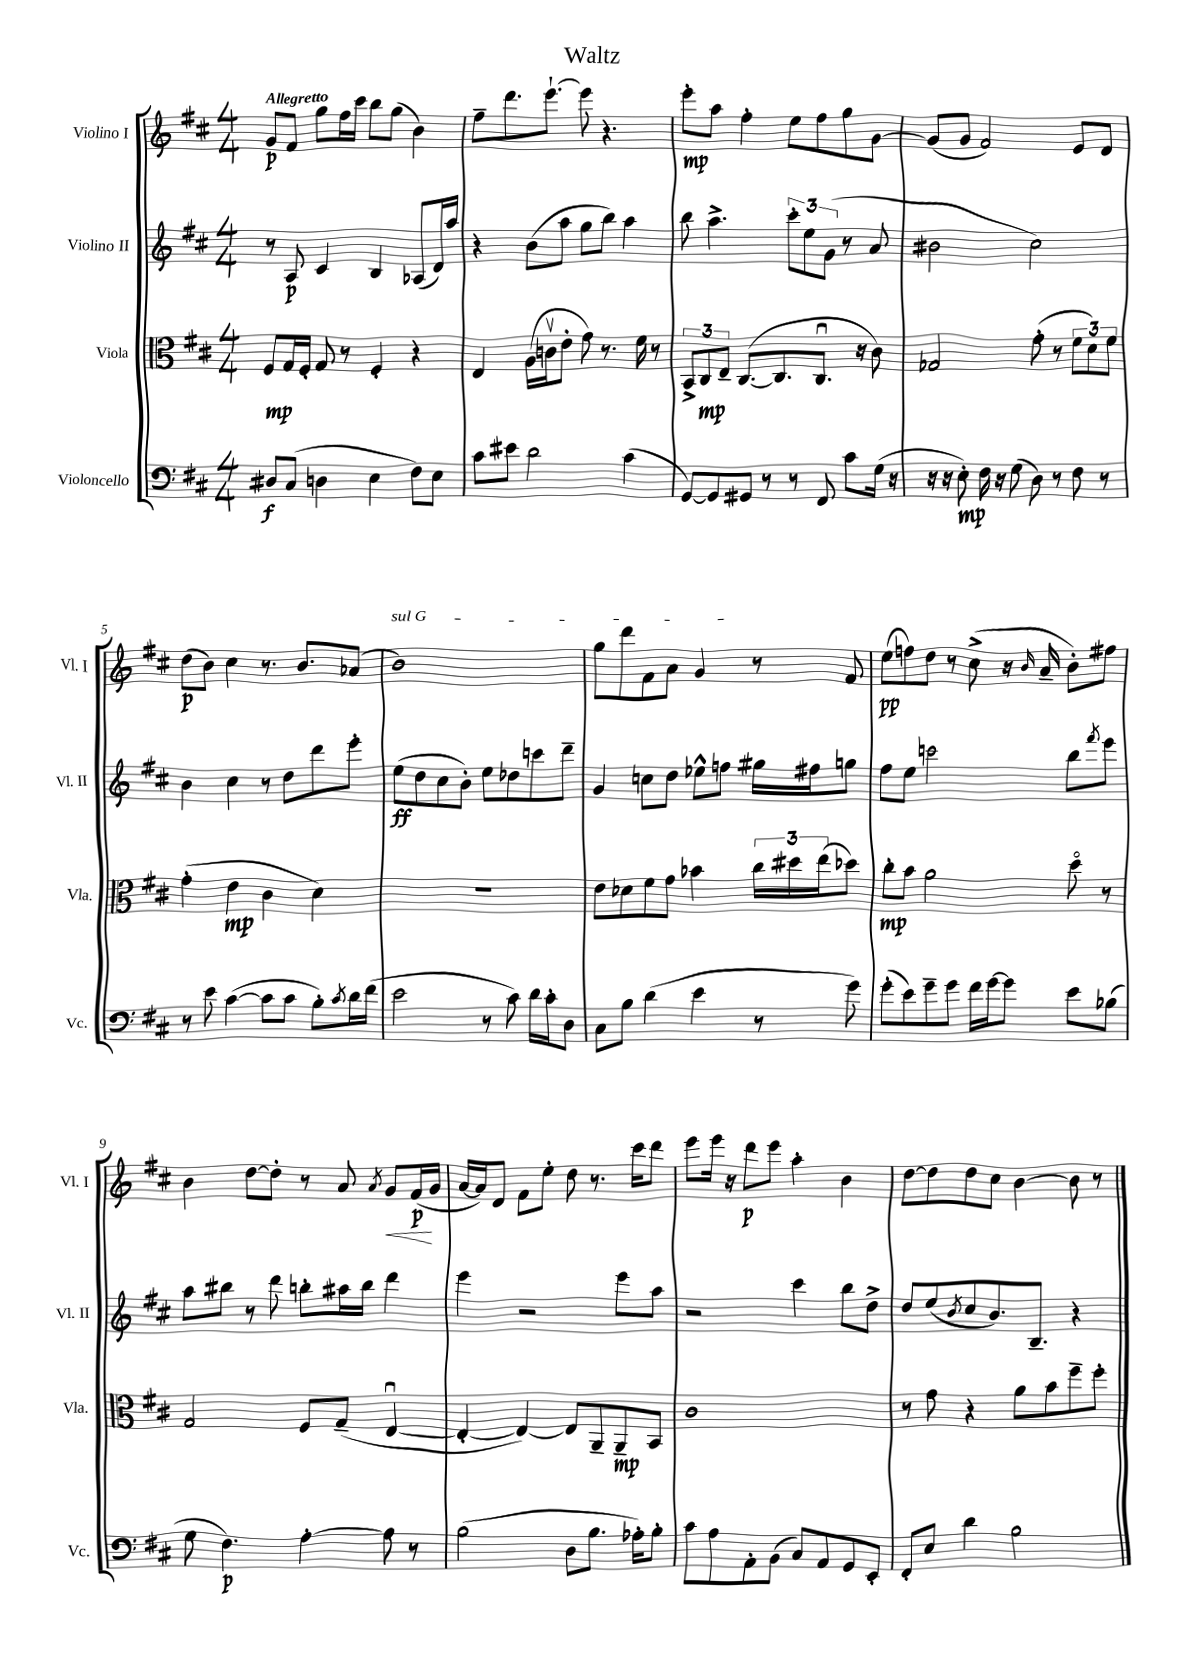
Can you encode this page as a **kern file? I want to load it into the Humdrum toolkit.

**kern	**kern	**kern	**kern
*staff4	*staff3	*staff2	*staff1
*clefF4	*clefC3	*clefG2	*clefG2
*k[f#c#]	*k[f#c#]	*k[f#c#]	*k[f#c#]
*M4/4	*M4/4	*M4/4	*M4/4
8D#	8F#	8r	8g
(8C#	16G	8A	8f#
.	16F#'	.	.
4D	8G	4c#	8gg
.	8r	.	16ff#
.	.	.	16ccc#
4E	4F#'	4B	8bb
.	.	.	(8gg
8F#)	4r	(8A-	4b)
8E	.	16d)	.
.	.	16aa	.
=	=	=	=
8c#	4E	4r	8ff#~
8e#	.	.	8.ddd
2d	(16A	(8b	.
.	16cv	.	[8.eee`
.	8e'	8aa	.
.	8g)	8gg	8eee]
.	8.r	8bb)	4.r
(4c#	.	4aa	.
.	16f#	.	.
.	8r	.	.
=	=	=	=
[8GG)	12BB^	8bb	8eee'
.	12C#	.	.
8GG]	.	4.aa^	8aa
.	12E~	.	.
8GG#	([8.C#	.	4ff#'
8r	.	.	.
.	8.C#]	.	.
8r	.	12ccc#'	8ee
.	.	12ee	.
8FF#	8.C#u	.	8ff#
.	.	(12g	.
8c#	.	8r	8gg
.	16r	.	.
(16G	8c#)	8a	[8g
16r	.	.	.
=	=	=	=
16r	2G-	2b#	(8g]
16r	.	.	.
8E')	.	.	8g
16F#	.	.	2f#)
16r	.	.	.
(8G	.	.	.
8D)	(8g'	2cc#)	.
8r	8r	.	.
8F#	12f#	.	8e
.	12d)	.	.
8r	.	.	8d
.	12f#	.	.
=	=	=	=
8r	(4g'	4b	(8dd
8e	.	.	8b)
([4c#	4e	4cc#	4cc#
8c#]	4c#	8r	8.r
8c#	.	8dd	.
.	.	.	8.b
8B')	4d)	8ddd	.
8qc#	.	.	.
16d	.	8eee'	(8a-
(16f#	.	.	.
=	=	=	=
2e	1r	(8ee	1b)
.	.	8dd	.
.	.	8cc#	.
.	.	8b')	.
8r	.	8ee	.
8c#)	.	8dd-	.
16d	.	8ccc	.
16c#'	.	.	.
8D	.	8ddd~	.
=	=	=	=
8C#	8e	4g	8gg
8B	8d-	.	8ddd
(4d	8f#	8cc	8f#
.	8g	8dd	8a
4e	4b-	8ee-^^	4g
.	.	8ff	.
8r	24cc#	16gg#	8r
.	24dd#	.	.
.	.	16ff#	.
.	(24ee	.	.
8g)	8dd-)	8gg	8f#
=	=	=	=
(8g'	8cc#'	8ff#	(8ee
8e)	8b	8ee	8ff)
8g~	2a	2ccc	8dd
8g	.	.	8r
16f#	.	.	(8cc#^
[16g	.	.	.
8g]	.	.	16r
.	.	.	16qqb
.	.	.	16a~
8e	8ddo	8bb	8b')
.	.	8qfff#	.
(8B-	8r	8eee	8ff#
=	=	=	=
8G	2G	8aa	4b
4.F#)	.	8bb#	.
.	.	8r	[8dd
.	.	8ddd	8dd']
[4A'	8F#	8bb'	8r
.	(8G~	16aa#	8a
.	.	16bb	.
.	.	.	8qa
8A]	[4Eu	4ddd	8g
8r	.	.	(16f#
.	.	.	16g
=	=	=	=
(2B	4E'_	4eee	[16a
.	.	.	16a])
.	.	.	8d
.	4E_)	2r	8f#
.	.	.	8ee'
8D	8E]	.	8dd
8.B	8AA~	.	8.r
.	8AA~	8eee	.
16A-')	.	.	16ccc#
8B'	8BB	8aa	8ddd
=	=	=	=
8c#	1c#	2r	8eee
8A	.	.	16eee
.	.	.	16r
8AA'	.	.	8ddd
(8BB	.	.	8eee
8C#)	.	4ccc#	4aa'
8AA	.	.	.
8GG	.	8bb	4b
8EE'	.	8dd^	.
=	=	=	=
8FF#'	8r	8dd	[8dd
8E	8g	(8ee	8dd]
.	.	8qb	.
4d	4r	8cc#	8dd
.	.	8.b)	8cc#
2B	8a	.	[4b
.	.	8.B~	.
.	8b	.	.
.	8ff#~	4r	8b]
.	8ff#'	.	8r
==	==	==	==
*-	*-	*-	*-
